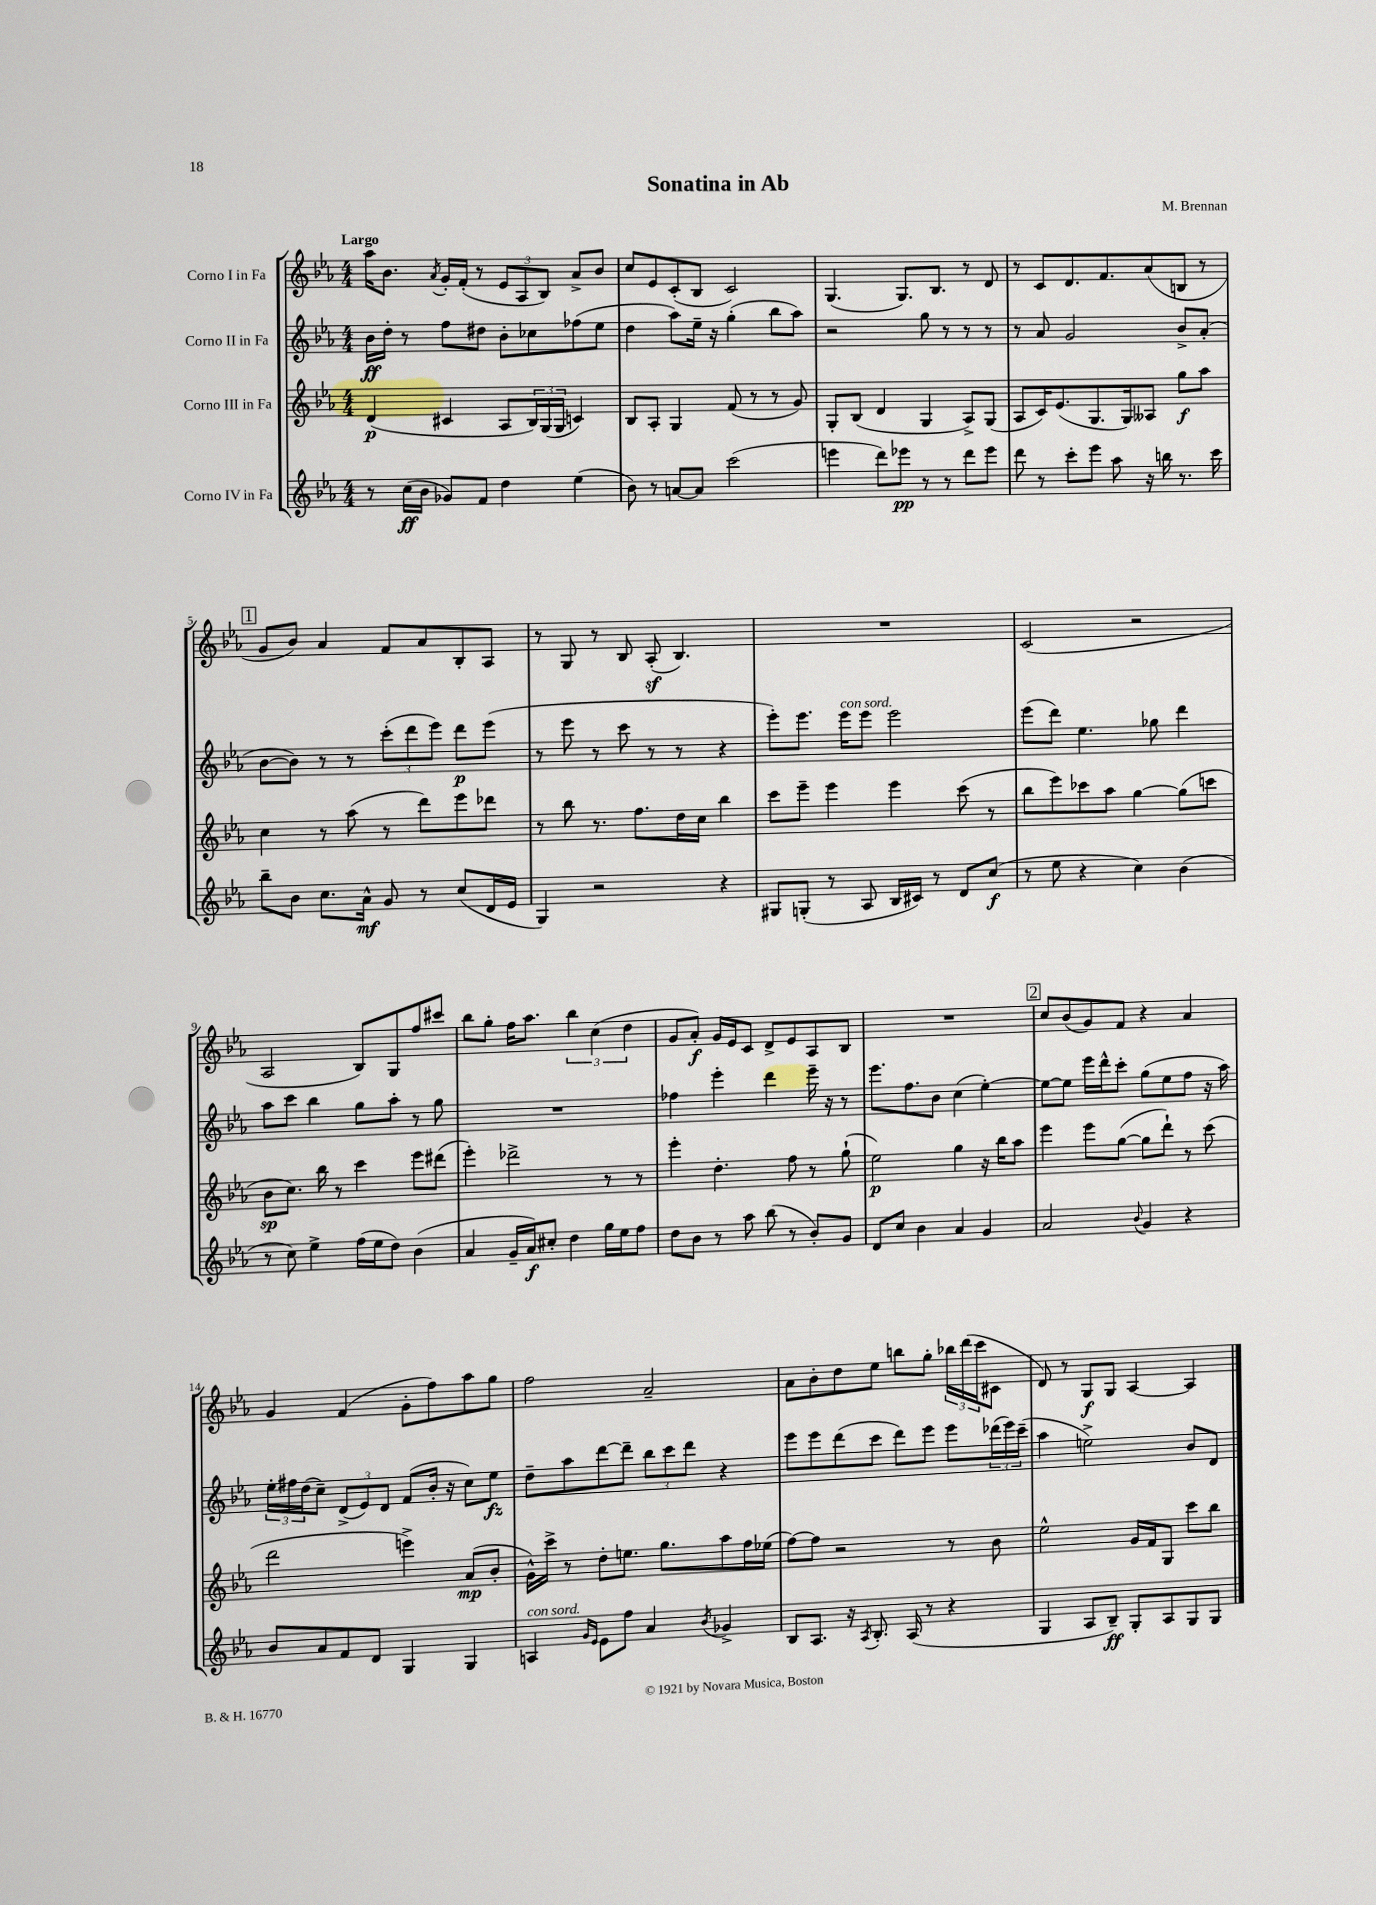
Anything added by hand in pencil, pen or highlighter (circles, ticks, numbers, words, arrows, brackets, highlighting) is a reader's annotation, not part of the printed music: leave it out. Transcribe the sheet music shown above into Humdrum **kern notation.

**kern	**kern	**kern	**kern
*staff4	*staff3	*staff2	*staff1
*clefG2	*clefG2	*clefG2	*clefG2
*k[b-e-a-]	*k[b-e-a-]	*k[b-e-a-]	*k[b-e-a-]
*M4/4	*M4/4	*M4/4	*M4/4
8r	(4d/	16b-\LL	16aa-\LK
.	.	16dd'\JJ	8.b-\J
(16cc\LL	.	8r	.
16b-\JJ	.	.	.
.	.	.	8qa-/
8g-/L)	4c#/	8ff\L	16g'/LL
.	.	.	(16f'/JJ
8f/J	.	8dd#\J	8r
4dd\	8A-/L	8b-'\L	12e-/L
.	.	.	12A-/
.	24B-/L)	8cc-\	.
.	(24G/	.	12B-/J)
.	24G/JJ	.	.
(4ee-\	4c/)	(8ff-\	8a-^/L
.	.	8ee-\J	8b-/J
=	=	=	=
8b-\)	8B-/L	4dd\	8cc/L
8r	8A-'/J	.	8e-/
[8a/L	4G/	8aa-\L)	(8c'/
8a/]J	.	16ee-~\Jk	8B-/J
.	.	16r	.
(2ccc\	(8f/	(4gg'\	2c/)
.	8r	.	.
.	8r	8bb-\L	.
.	8g/)	8aa-\J)	.
=	=	=	=
4eee\	8G'/L	2r	(4.G/
.	(8B-/J	.	.
8ddd\L)	4d/	.	.
8eee-\J	.	.	8.G/L)
8r	4G/	8gg\	.
.	.	.	8.B-/J
8r	.	8r	.
8ddd\L	8A-^/L)	8r	8r
8eee-\J	(8G/J	8r	8d/
=	=	=	=
8ddd\	8A-/L	8r	8r
8r	16c/K)	8a-/	8c/L
.	(8.e-/	.	.
8ccc'\L	.	2g/	8.d/
8eee-\J	8.G/	.	.
.	.	.	8.f/
8aa-\	.	.	.
.	16G/k)	.	.
16r	8A--/J	.	(8a-/
16bb\	.	.	.
8.r	8gg\L	8b-^/L	8B/J
.	8aa-\J	(8a-'/J	8r
16ccc\	.	.	.
=	=	=	=
8bb-~\L	4cc\	[8b-\L	8g/L
8b-\J	.	8b-\]J)	8b-/J)
8.cc\L	8r	8r	4a-/
.	(8aa-\	8r	.
16a-^^\Jk	.	.	.
8g/	8r	(12ccc'\L	8f/L
.	.	12ddd\	.
8r	8ddd\L)	.	8a-/
.	.	12eee-\J)	.
(8cc/L	8eee-\	8ddd\L	8B-'/
16d/L	8ddd-\J	(8eee-\J	8A-/J
16e-/JJ	.	.	.
=	=	=	=
4G/)	8r	8r	8r
.	8bb-\	8eee-\	8G/
2r	8.r	8r	8r
.	.	8ccc\	8B-/
.	8.ff\L	.	.
.	.	8r	(8A-'/
.	16dd\L	8r	4.B-/)
.	16cc\JJ	.	.
4r	4bb-\	4r	.
=	=	=	=
8G#/L	8ccc\L	8eee-'\L)	1r
(8G'/J	8eee-~\J	8.eee-\J	.
8r	4eee-\	.	.
.	.	16eee-\LK	.
8A-/	.	8eee-\J	.
16B-/LL	4eee-\	2eee-\	.
16c#/JJ)	.	.	.
8r	.	.	.
8d/L	(8ccc\	.	.
(8cc/J	8r	.	.
=	=	=	=
8r	8bb-\L	(8eee-\L	(2c/
8ee-\	8eee-\)	8ddd\J)	.
4r	8ccc-\	4.ee-\	.
.	8aa-\J	.	.
4cc\)	[4gg\	.	2r
.	.	8gg-\	.
(4b-\	(8gg\]L	4ddd\	.
.	8ccc\J	.	.
=	=	=	=
8r	8b-\L	8aa-\L	2A-/
8cc\)	8.cc\J)	8ccc\J	.
4ee-^\	.	4bb-\	.
.	16bb-\	.	.
.	8r	.	.
(16ff\LL	4ccc\	8gg\L	8B-/L)
16ee-\J	.	.	.
8dd\J)	.	8aa-'\J	8G/
(4b-\	8eee-\L	8r	8ff/
.	(8ddd#\J	8gg\	8ccc#/J
=	=	=	=
4a-/	4eee-'\)	1r	8bb-\L
.	.	.	8gg'\J
16g~/LL	2ddd-^\	.	16ff\LK
16a-/J)	.	.	8.aa-\J
8cc#'/J	.	.	.
4dd\	.	.	6bb-\
.	.	.	(6cc\
16gg\LL	8r	.	.
16ee-\J	.	.	.
.	.	.	6dd\
8ff\J	8r	.	.
=	=	=	=
8dd\L	4eee-'\	4ff-\	8g/L
8b-\J	.	.	8a-'/J)
8r	4.dd'\	4eee-'\	16g/LL
.	.	.	16e-/J
8aa-\	.	.	8c/J
(8bb-\	.	4ddd\	8d^/L
8r	8ff\	.	8e-/
8b-'/L)	8r	16eee-~\	8A-/
.	.	16r	.
8g/J	(8gg`\	8r	8B-/J
=	=	=	=
8d/L	2ee-\)	8.eee-\L	1r
8cc/J	.	.	.
.	.	8.ff\	.
4b-\	.	.	.
.	.	8b-\J	.
4a-/	4gg\	(4cc\	.
4g/	16r	[4ee-'\)	.
.	16bb-\LK	.	.
.	8aa-\J	.	.
=	=	=	=
2a-/	4eee-\	8ee-\_L	8cc/L
.	.	8ee-\]J	(8b-/
.	8eee-\L	16eee-\LL	8g/)
.	.	16ddd^^\J	.
.	([8gg\J	8ccc'\J	8f/J
8qqb-/	.	.	.
4g/	8gg\]L	(8gg\L	4r
.	8ddd`\J)	8ee-\	.
4r	8r	8ff\J	4a-/
.	(8ccc\	16r	.
.	.	16aa-\)	.
=	=	=	=
8b-/L	2ddd\	24ee-'\LL	4g/
.	.	24ff#\	.
.	.	(24dd\J	.
8a-/	.	8cc~\J)	.
8f/	.	(12d^/L	(4f/
.	.	12e-/)	.
8d/J	.	.	.
.	.	12d/J	.
4G/	4eee^\)	(8f/L	8g'\L
.	.	16b-'/Jk	8ff\)
.	.	16r	.
4G/	(8a-/L	8cc\L)	8aa-\
.	8b-'/J	8ee-\J	8gg\J
=	=	=	=
4A/	16g^^\LL)	8dd~\L	2ff\
.	16ccc^\JJ	.	.
.	8r	8aa-\	.
16qqg/LL	.	.	.
16qqe-/JJ	.	.	.
8e-\L	8dd'\L	[8ddd\	.
8ff\J	8.ee\J	8ddd~\]J	.
4a-/	.	12bb-\L	2a-~/
.	8.gg\L	.	.
.	.	12ccc\	.
.	.	12ddd\J	.
8qb-/	.	.	.
4g-^/	8aa-\	4r	.
.	16ff\L	.	.
.	(16ee-\JJ	.	.
=	=	=	=
8B-/L	[8ff\L)	8eee-\L	8a-\L
8.A-/J	8ff\]J	8eee-\	8b-'\
.	2r	(8ddd\	8dd\
16r	.	.	.
8qA-/	.	.	.
8.B-'/	.	8ccc\J	8ee-\J
.	.	8ddd\L)	8bb\L
(16A-/	.	.	.
8r	.	8eee-\J	8gg'\J
4r	8r	8eee-\L	24bb-\LL
.	.	.	(24ddd\
.	.	.	24ccc\J
.	8b-\	(24ddd-\L	8c#\J
.	.	24eee-\)	.
.	.	(24ccc~\JJ	.
=	=	=	=
4G/	2ee-^^\	4aa-\	8d/)
.	.	.	8r
8A-/L	.	2ee^\)	8G/L
8B-~/J)	.	.	8G/J
8G'/L	16g/LL	.	[4A-/
.	16f/J	.	.
8A-/	8G/J	.	.
8G/	8ccc\L	8b-/L	4A-/]
8G/J	8bb-\J	8d/J	.
==	==	==	==
*-	*-	*-	*-
